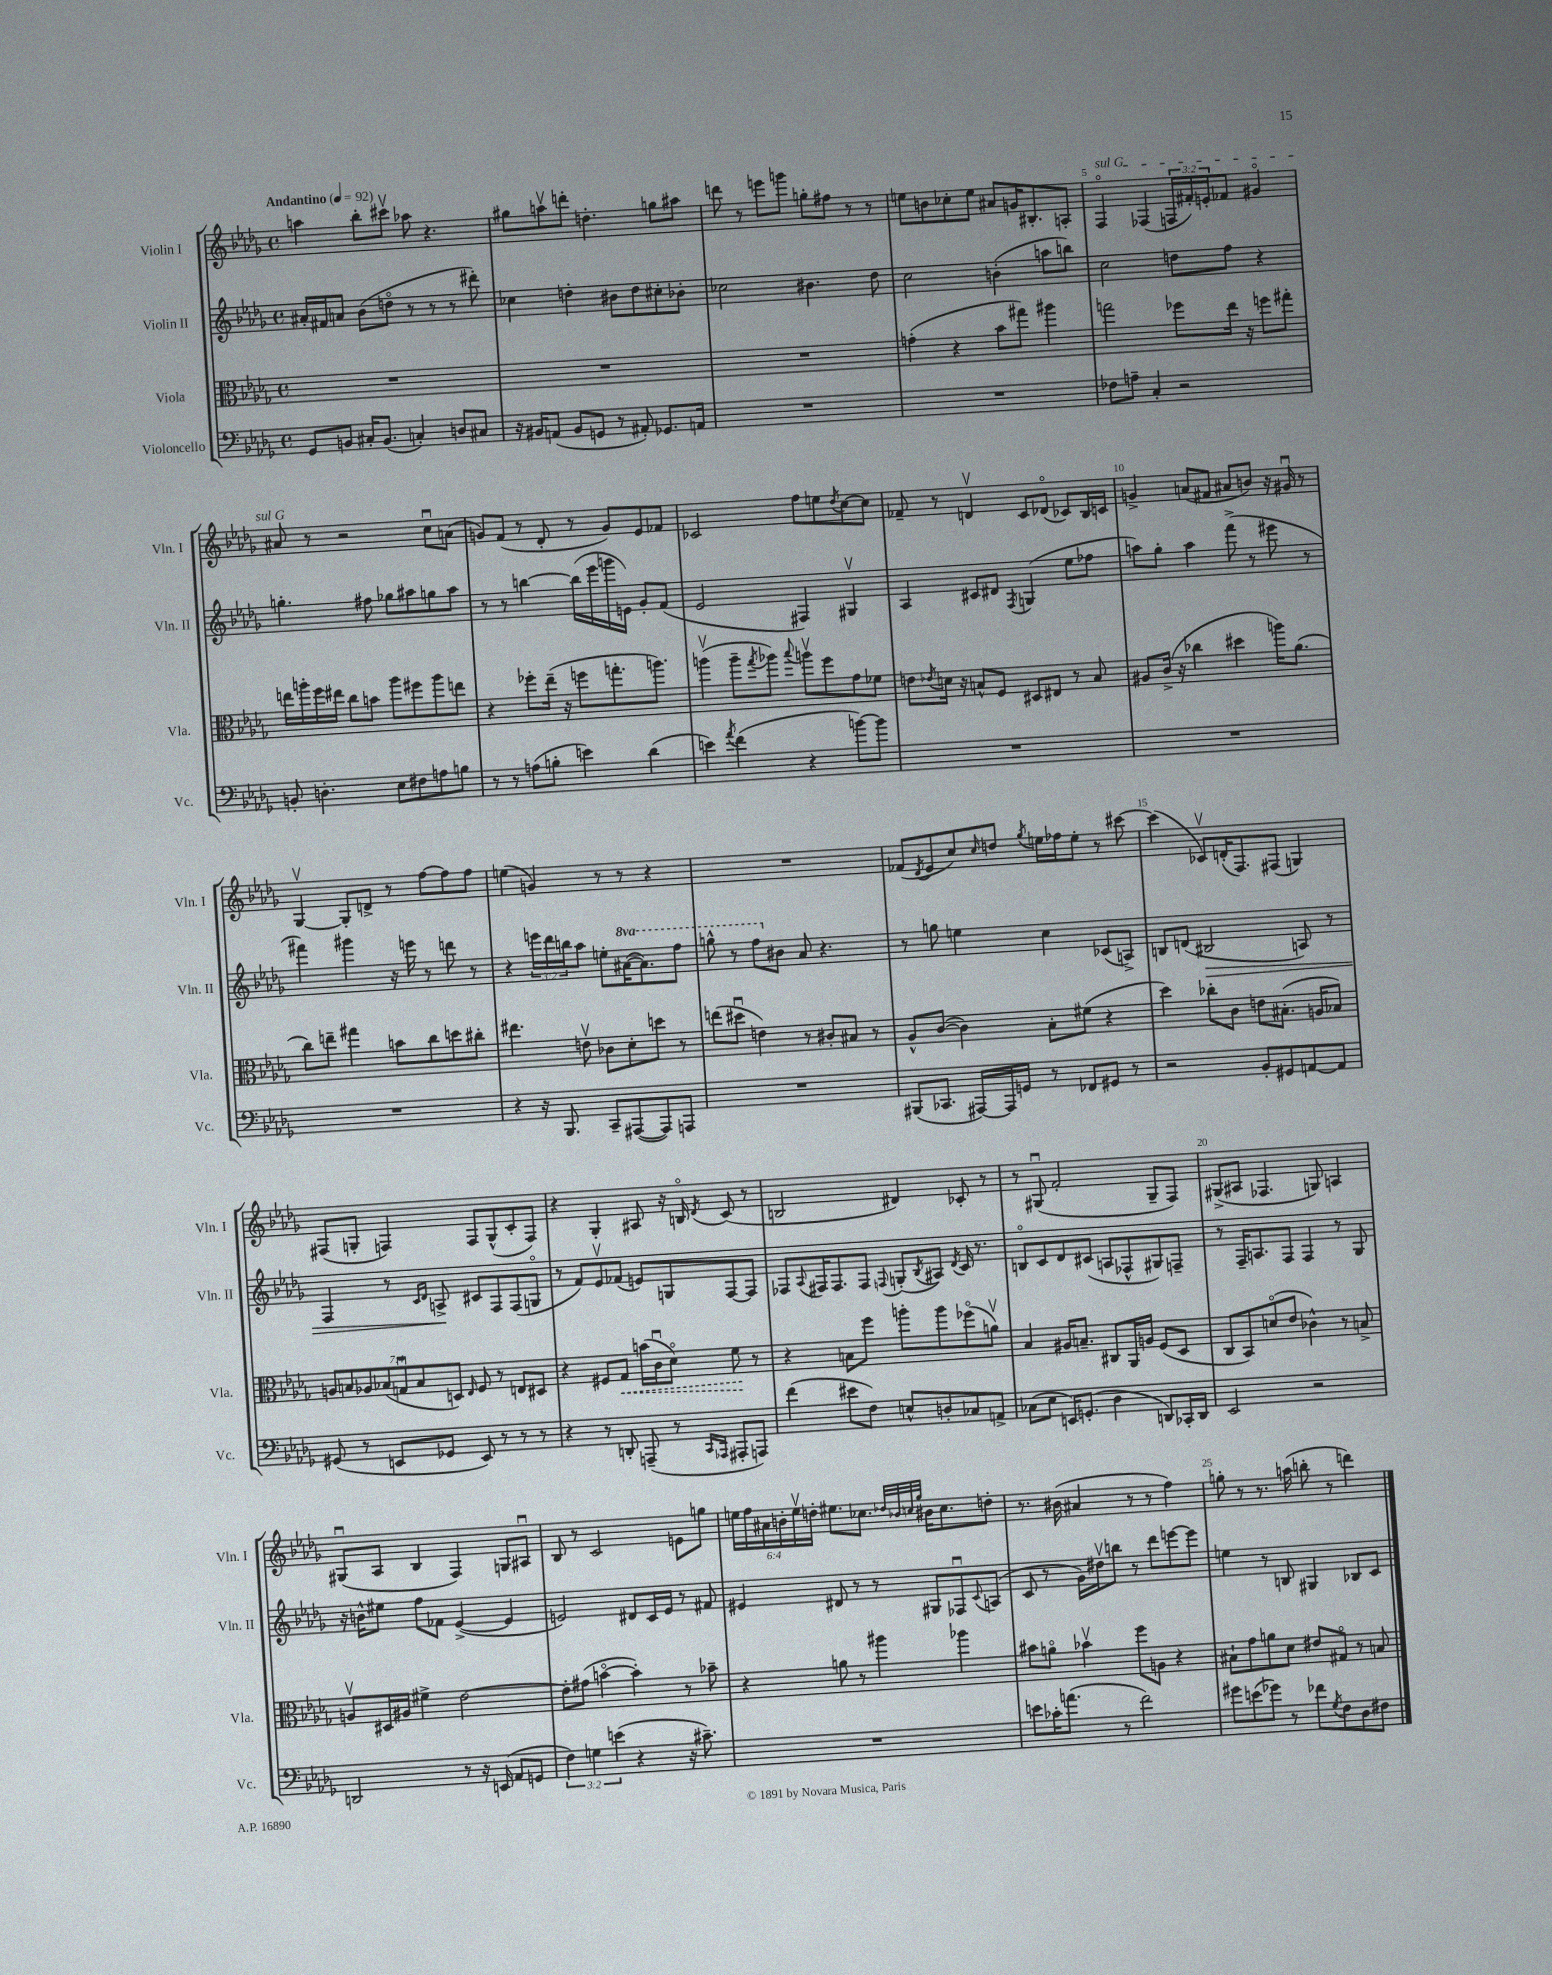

**kern	**kern	**kern	**kern
*staff4	*staff3	*staff2	*staff1
*clefF4	*clefC3	*clefG2	*clefG2
*k[b-e-a-d-g-]	*k[b-e-a-d-g-]	*k[b-e-a-d-g-]	*k[b-e-a-d-g-]
*M4/4	*M4/4	*M4/4	*M4/4
*met(c)	*met(c)	*met(c)	*met(c)
*MM92	*MM92	*MM92	*MM92
8GG-	1r	16a#'	4aa
.	.	16f#	.
8BB	.	8a	.
16C#'	.	(8b-	8bb-'
(8.BB	.	.	.
.	.	8ddo	8ccc#v
4C')	.	8r	8aa-
.	.	8r	4.r
8D	.	8r	.
8C#	.	8ddd#')	.
=	=	=	=
16r	1r	4cc-	8gg#
16BB#	.	.	.
(8AA	.	.	8aav
8BB#	.	4dd'	8ddd'
8GG	.	.	4.dd'
8r	.	8b#	.
8AA#')	.	8dd	.
8.GG-	.	8cc#'	8gg
.	.	8b-'	8aa#
16AA	.	.	.
=	=	=	=
1r	1r	2cc-	8ddd
.	.	.	8r
.	.	.	8eee
.	.	.	8ggg
.	.	4.b#	8gg'
.	.	.	8ff#
.	.	.	8r
.	.	8dd-	8r
=	=	=	=
1r	(4g'	2cc	8ee
.	.	.	8b
.	4r	.	8cc-'
.	.	.	8ee
.	8b-	(4b'	8a#
.	8gg#)	.	16g
.	.	.	8.B#'
.	4aa#	8aa	.
.	.	8bb)	8A'
=	=	=	=
8F-	2gg	2cc	4Fo
8A~	.	.	.
4C'	.	.	(4F-
2r	8ff-	8dd	24F
.	.	.	24f#')
.	.	.	24e'
.	16ee-	8ff	8f-
.	16r	.	.
.	8ff	4r	4g#o
.	8gg#'	.	.
=	=	=	=
8BB'	16ee	4.gg'	8a#
.	16aa'	.	.
4.D'	16ff	.	8r
.	16ee#	.	.
.	8cc	.	2r
.	8b	8ff#	.
8E-	8aa	8gg-	.
8F#	8ff#	8aa#	.
8A	8aa	8gg	8ccu
8B	8ee	8aa#	(8a
=	=	=	=
8r	4r	8r	8g)
8r	.	8r	(8f
(8A	8ff-'	[4bb	8r
8B'	(16ee-~	.	8d-'
.	16r	.	.
4e)	8ff	(16bb]	8r
.	.	16eee-	.
.	8.gg'	16ggg	8g)
.	.	16e)	.
(4d-	.	8g-'	8e-
.	8.aa)	.	.
.	.	(8f	8f-
=	=	=	=
4e)	(4aav	2e-	2c-
8qa-	.	.	.
(4f	8aa~	.	.
.	8qgg-	.	.
.	8aa-)	.	.
.	8qqbb-	.	.
4r	8aav	4F#)	8ff
.	8ff	.	8ee
.	.	.	8qdd-
[8b)	8g-	4G#v	[8cc
8b]	8f-	.	8cc]
=	=	=	=
1r	8e	4A-	8f-~
.	8qe-	.	.
.	16d	.	8r
.	16r	.	.
.	8B^^	8c#	4dv
.	8F	8d#	.
.	.	8qF	.
.	8D#	(4G	8c
.	8E#	.	(8d-o
.	8r	8ee-	8c-)
.	8B	8ff-	16B-
.	.	.	16c
=	=	=	=
1r	8A#	8aa)	4g^
.	(16c^	8gg-'	.
.	16r	.	.
.	4cc-	4aa	(8a
.	.	.	8f#
.	4dd#	(8fff^	8a#
.	.	8r	8b)
.	16aa)	8eee#	16r
.	(8.a-	.	16g#u
.	.	8r	8r
=	=	=	=
1r	8cc)	4fff#)	[4G-v
.	8ee~	.	.
.	4gg#	4ggg#	8G-']
.	.	.	8d^
.	8b	16r	8r
.	.	16eee	.
.	8cc	8r	[8ff
.	8dd	8ddd	8ff]
.	8cc#'	8r	8ff
=	=	=	=
4r	4.ee#	4r	(4ee
16r	.	24eee	4g)
.	.	24ddd-	.
8.BBB-	.	.	.
.	.	24bb	.
.	8ev	8aa-	.
8CC~	8c-	8ee'	8r
([8AAA#	8d-'	([16aa#	8r
.	.	8.aa#])	.
8AAA#])	8dd	.	4r
8AAA	8r	8fff	.
=	=	=	=
1r	(8ee	8ggg^^	1r
.	8dd#u	8r	.
.	4e)	8fff	.
.	.	8b#	.
.	8r	8a-	.
.	8c#'	4.r	.
.	8B#	.	.
.	8r	.	.
=	=	=	=
(8BBB#	8A-^^	8r	(8f-
.	.	.	8qd-
8.CC-	([8c	8gg	8e-
.	4c])	4ee	8cc)
[16AAA#)	.	.	.
.	.	.	16qqcc
16AAA#]	.	.	8dd
16GG	.	.	.
.	.	.	8qgg-
8r	8B-'	4cc	16ee
.	.	.	16ff-
8FF-	(8f#	.	8ee'
8GG#	4r	(8c-	8r
8r	.	8A^)	[8ccc#
=	=	=	=
2r	4dd-)	8B	(4ccc#]
.	.	(8d	.
.	8cc-'	2B#	8c-v)
.	8c	.	(16d'
.	.	.	8.F)
8BB-'	8e	.	.
8GG#	(8.B#'	.	(8F#
[8AA	.	8A)	4G)
.	16A	.	.
8AA]	8B-)	8r	.
=	=	=	=
(8GG#	14A	4F	(8F#
.	14B	.	.
8r	.	.	8G'
.	14A-	.	.
.	(14B-	.	.
8EE	.	8r	4F)
.	14Gu	.	.
.	14B-	.	.
.	.	16qqc	.
.	.	16qqd-	.
8GG-	.	8A^	.
.	14D)	.	.
.	16qqE-	.	.
8EE)	8F	8c#	8F
8r	8r	8F	(8G^^
8r	8E	(8F	8c'
8r	8D#	8Go	8F)
=	=	=	=
4r	4r	8r	4r
.	.	8f)	.
8r	8F#	8e-v	4G-'
8DD'	8G-	(8f-	.
(8AAA~	(16b	8e)	8A#
.	16cu	.	.
8r	8d-o)	8G	16r
.	.	.	16Bo
16qqCC	.	.	.
16qqAAA-	.	.	8qd-
8AAA#'	8f	[8F	(8c
8AAA)	8r	8F]	8r
=	=	=	=
(4f	4r	8F-	2B
.	.	8qqA-	.
.	.	16F#	.
.	.	8.F#	.
8e#	8B	.	.
8F)	8ff	8F#	.
.	.	8qqF	.
8E^^	8aa'	(8G'	4d#)
.	.	8qB-	.
8D'	8aa	8A#)	.
.	.	8qd-	.
8C-	(8ff-o	16c	8c-'
.	.	8.r	.
8AA^	8av)	.	8r
=	=	=	=
(8C-	4B-	8Bo	8r
8E-	.	8c	(8G#u
16EE)	16A#	8d-	2f'
(8.GG'	8.B~	.	.
.	.	(8c#	.
4D-	8C#	8A	.
.	16AA-	8F-^^	.
.	16A	.	.
8DD)	(8F	8G#)	8G#~
16CC-'	8D-	8F~	8F)
16DD	.	.	.
=	=	=	=
2EE-	8C	8r	(8G#^
.	8BB-)	16F~	8A#
.	.	8.A	.
.	(8do	.	4.F-
.	8e-	8F	.
2r	4c-^^)	4F	.
.	.	.	8G)
.	8r	8r	4A
.	8B^	8G-	.
=	=	=	=
2DD	8Av	16r	(8G#u
.	.	16b^^	.
.	16D#	8ee#	8A-
.	16A#	.	.
.	4f#^	8ff	4B-
.	.	8f-	.
8r	[2e-	([4e-^	4F)
16r	.	.	.
(16EE	.	.	.
8AA-	.	4e-]	8G
8GG	.	.	8A#u
=	=	=	=
6F)	8e-']	2e)	8B-
.	(8g#	.	8r
6G	.	.	.
.	[4bo	.	2c
(6e	.	.	.
4r	4b'])	8d#	.
.	.	16c	.
.	.	16e	.
16r	8r	8r	8e
8.c#~)	.	.	.
.	8b-~	8f#	8gg
=	=	=	=
1r	4r	4e#	24ee
.	.	.	24ff
.	.	.	24a#
.	.	.	24b'
.	.	.	24eev
.	.	.	24dd'
.	8a	8d#	8.ee#
.	8r	8r	.
.	.	.	8.cc-
.	4aa#	8r	.
.	.	.	32qqdd-
.	.	.	32qqb-
.	.	.	32qqcc
.	.	.	32qqgg-
.	.	8G#	16b#
.	.	.	8.cc
.	4aa-	8F-u	.
.	.	8qqc	.
.	.	(8A	8dd'
=	=	=	=
8e	8b#	8c	8.r
16c-'	8ao	8r	.
(8.a	.	.	(16b#
.	4b-v	16g-)	4a#
.	.	16dd#v	.
8r	.	8bb	.
2f)	8ff	8r	8r
.	8A	8ddd-	8r
.	4r	[8eee	4ff)
.	.	8eee]	.
=	=	=	=
8g#	8B#`	4ee	8gg'
(8e	8g-	.	8r
8g-)	8a	8r	8.r
8r	8d-	8B	.
.	.	.	(16aa
8f-	8e#	4G#	8bb'
8qG-	.	.	.
8F	8G#o	.	8r
8D-	8r	8B-	4ddd)
8F#	8B	8c	.
==	==	==	==
*-	*-	*-	*-
